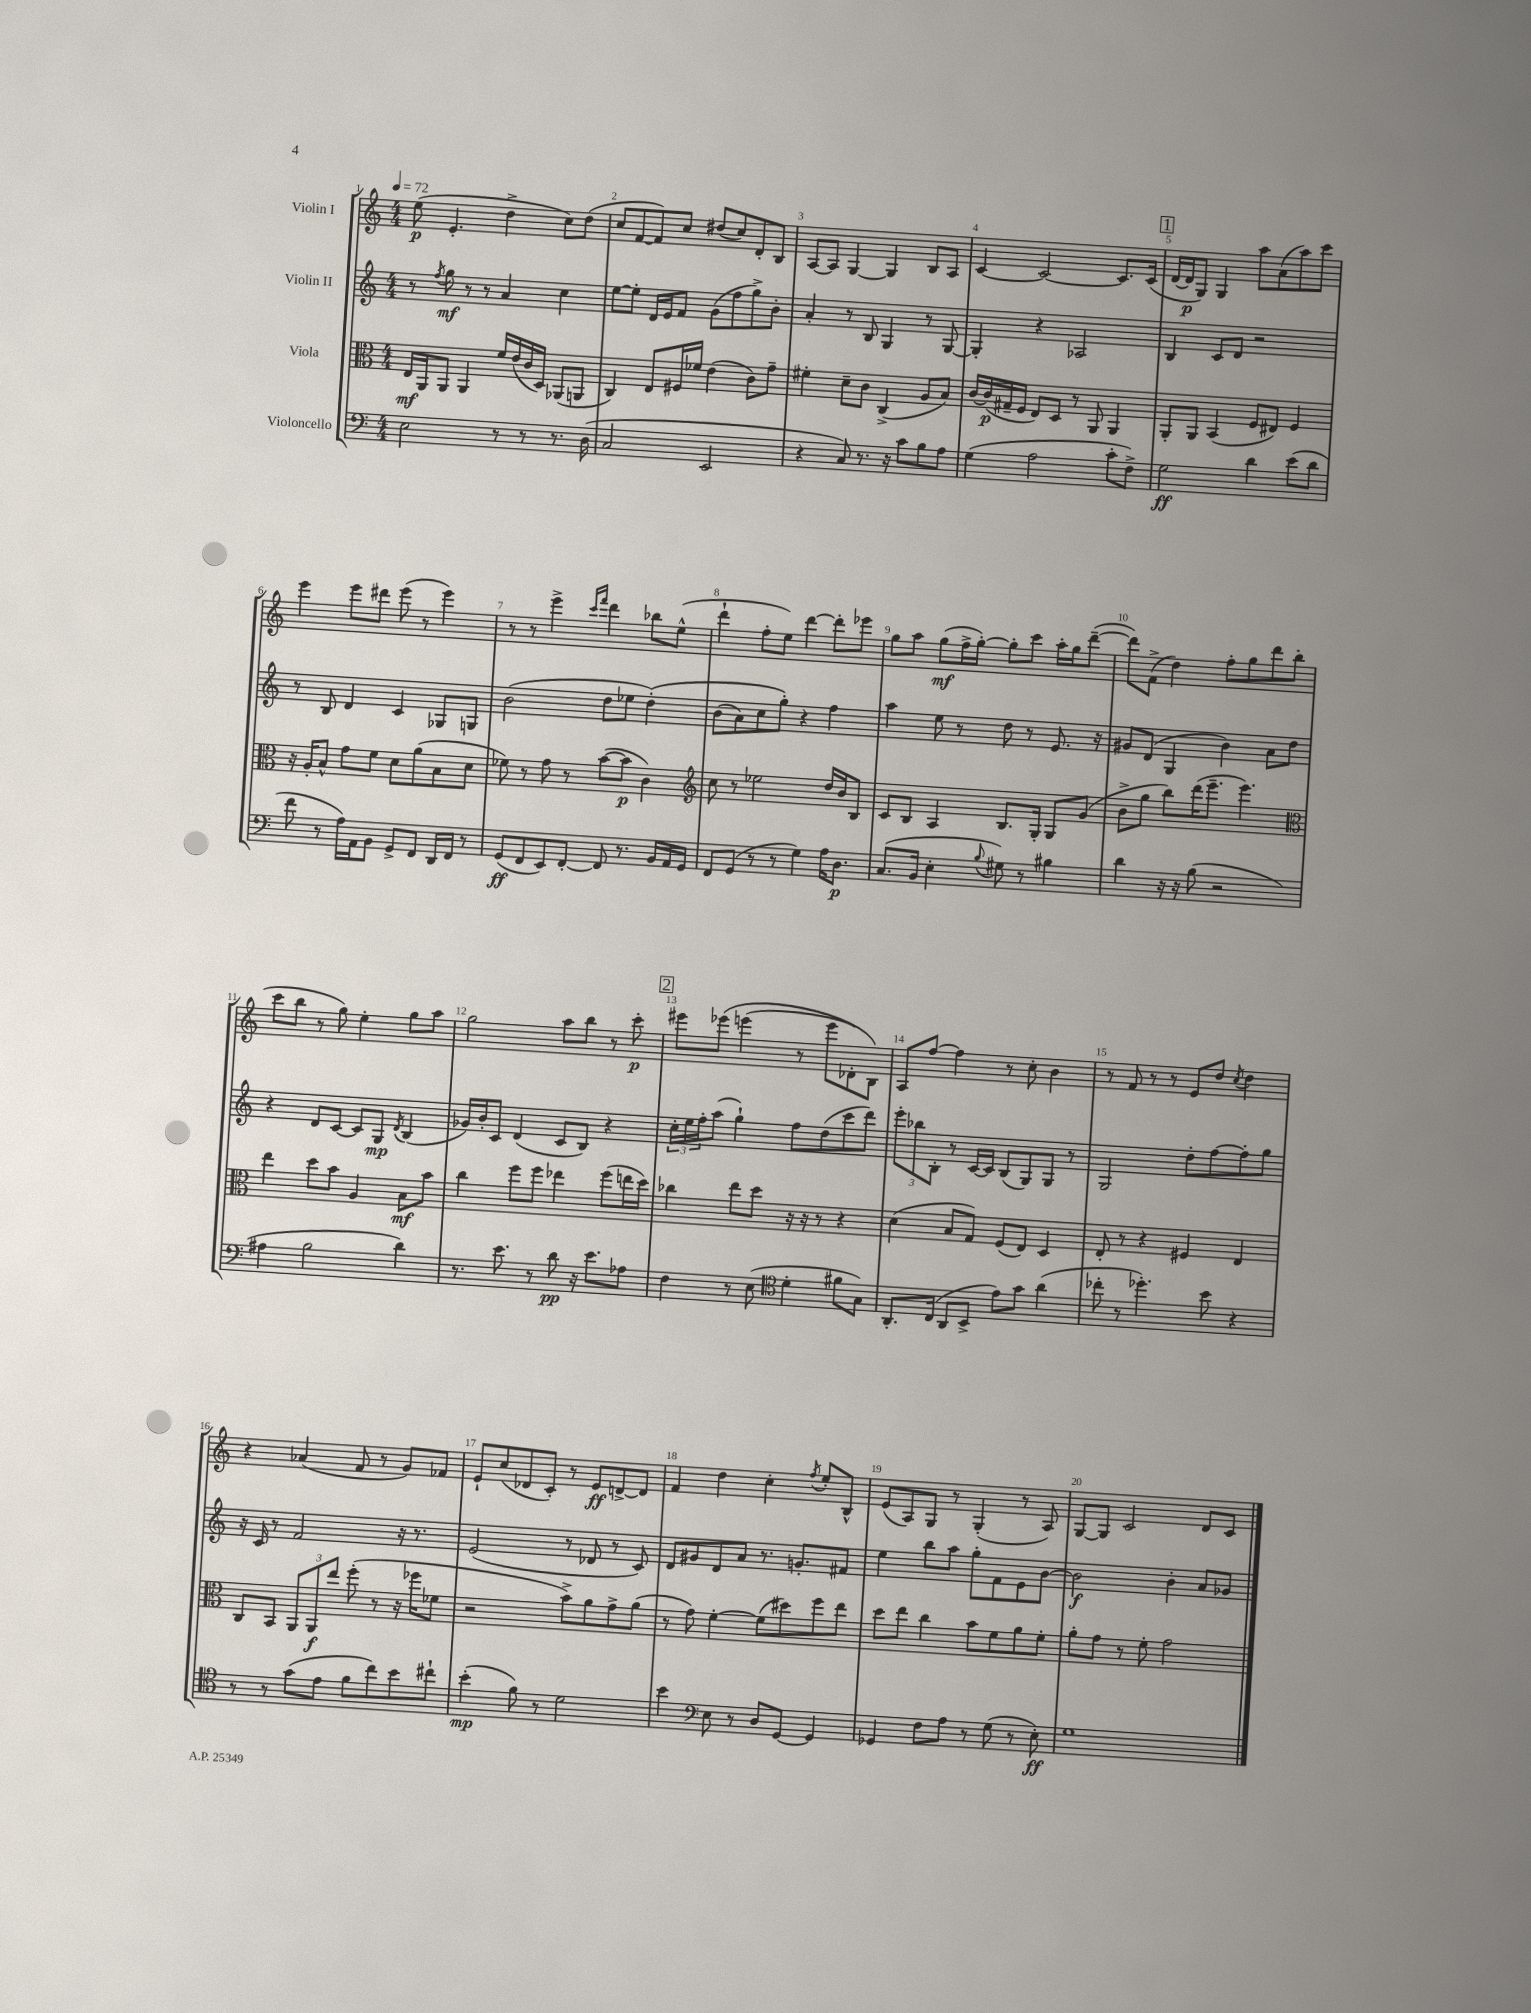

**kern	**kern	**kern	**kern
*staff4	*staff3	*staff2	*staff1
*clefF4	*clefC3	*clefG2	*clefG2
*k[]	*k[]	*k[]	*k[]
*M4/4	*M4/4	*M4/4	*M4/4
*MM72	*MM72	*MM72	*MM72
2E	16E	8r	(8ee
.	16AA	.	.
.	.	8qff	.
.	8AA	8gg	4.e'
.	4AA	8r	.
.	.	8r	.
8r	16f	4a	4dd^
.	(16e	.	.
8r	16c	.	.
.	16D)	.	.
8.r	(8AA-	4cc	8cc)
.	8AA	.	(8dd
(16D	.	.	.
=	=	=	=
2C	4C)	[8ee	8cc
.	.	8ee']	[8f
.	8E	16d	8f])
.	.	16e	.
.	16F#	8f	8cc
.	16f-	.	.
2EE	(4e	(8g	(8dd#
.	.	8ff	8cc)
.	8c)	8gg^)	8d'
.	8g~	8b'	8B
=	=	=	=
4r	4f#'	4a'	[8A
.	.	.	8A]
8C)	8d~	8r	[4G
8.r	8c	8B	.
.	(4C^	4G	4G]
16r	.	.	.
8c	.	.	.
8B	8A	8r	8B
8A	8B)	[8G	8A
=	=	=	=
(4G	[16c	4G']	[4c
.	(16c]	.	.
.	16G#~	.	.
.	16F	.	.
2A	8E)	4r	2c_
.	8D	.	.
.	8r	2A-	.
.	8AA	.	.
8c'	4AA	.	8.c]
8F^)	.	.	.
.	.	.	(16c
=	=	=	=
2G	8AA'	4B	[16d
.	.	.	16d]
.	8AA	.	8G)
.	(4BB	8c	4G
.	.	8d	.
4d	8F	2r	8aa
.	8E#)	.	(8a
(8e	4F	.	8aa)
8d	.	.	8ccc
=	=	=	=
8f	16r	8r	4eee
.	16A'	.	.
8r	8B^^	8B	.
16A)	8g	4d	8eee
16AA	.	.	.
8BB	8f	.	8ddd#
8GG^	8d	4c	(8eee
8FF	(8a	.	8r
16DD	8B	8G-	4eee)
16FF	.	.	.
8r	8d	8G	.
=	=	=	=
(8GG	8f-)	(2b	8r
8FF	8r	.	8r
8EE)	8g	.	4eee^
[8FF'	8r	.	.
.	.	.	16qqccc
.	.	.	16qqfff
8FF]	([8b	8dd	4ddd
8.r	8b]	8ee-	.
.	4c)	&(4dd')	8bb-
16BB	.	.	.
16AA	.	.	(8ee^^
16GG	.	.	.
=	=	=	=
*	*clefG2	*	*
8FF	8cc	(8b	4ddd`
(8GG	8r	8a)	.
8r	2ee-	8cc	8ff'
8r	.	8gg'&)	8ee)
4G)	.	4r	[4ddd
16A	16dd	4ff	8ddd']
8.D	16b	.	.
.	8B	.	8eee-
=	=	=	=
(8.C	8c	4aa	8gg
.	8B	.	8aa
16BB	.	.	.
4E'	4A	8ee	(8gg
.	.	8r	16ff^
.	.	.	[16gg')
8qqB	.	.	.
8G#)	8.B	8dd	8gg']
8r	.	8r	8ccc
.	16G'	.	.
4B#	8G	8.e	16aa'
.	.	.	16gg
.	(8g	.	([8ddd~
.	.	16r	.
=	=	=	=
4d	8b^	8g#	8ddd])
.	8gg	(8d	(8f^
16r	8bb)	4G	4dd)
16r	.	.	.
(8B	(16ddd	.	.
.	8.eee~	.	.
2r	.	4b)	8ff'
.	4.eee)	.	8gg
.	.	8a	8ddd
.	.	8dd	(8bb
=	=	=	=
*	*clefC3	*	*
4A#	4ee	4r	8ccc
.	.	.	8bb
2B	8dd	8d	8r
.	8b	[8c	8gg)
.	4A	8c]	4ee'
.	.	8G	.
.	.	8qd	.
4d)	8B	(4B	8gg
.	8b	.	8aa
=	=	=	=
8.r	4cc	16g-)	2gg
.	.	16b'	.
.	.	8c	.
8.e	.	.	.
.	8ff	(4d	.
8r	8ff	.	.
8d	4ee-	8c	8aa
16r	.	8B)	8bb
8.e	.	.	.
.	(8ff	4r	8r
8A-	16ee	.	8ccc'
.	16dd)	.	.
=	=	=	=
4F	4cc-	24cc'	8eee#
.	.	24ee	.
.	.	24ff'	.
.	.	(8aa	&(8eee-
8r	8ee	4gg`)	(4eee
(8E	8dd	.	.
*clefC4	*	*	*
4d'	16r	8ff	8r
.	16r	.	.
.	8r	(8dd	8eee
8f#	4r	8ccc	8d-')
8G)	.	8ddd)	8B&)
=	=	=	=
8.AA'	(4d	12eee'	8A
.	.	12bb-	.
.	.	.	[8ff
.	.	12B'	.
(16C	.	.	.
8AA	8B	8r	4ff]
8BB^	8G)	[16c	.
.	.	16c]	.
8e)	(8F	(8B	8r
8g	8E)	8G)	8cc'
(4a	4D	8G	4b
.	.	8r	.
=	=	=	=
8cc-'	8E'	2G	8r
8r	8r	.	8f
4.dd-')	4r	.	8r
.	.	.	8r
.	4F#	8dd'	8e
8b	.	[8ff	8dd
.	.	.	8qcc
4r	4E	8ff']	4dd
.	.	8gg	.
=	=	=	=
8r	8C	16r	4r
.	.	16c	.
8r	8BB	8r	.
(8g	12AA	2f	(4a-
.	12AA	.	.
8e	.	.	.
.	12ee	.	.
8f	(8ff'	.	8f
8cc)	8r	.	8r
8b	16r	16r	8g)
.	16ff-	8.r	.
8cc#`	8f-	.	8f-
=	=	=	=
(4b'	2r	(2e	8e`
.	.	.	(8cc
8f)	.	.	8d-
8r	.	.	8c')
2d	8b^)	8r	8r
.	8a	8d-	8e
.	8g^	8r	[8d^
.	(8a	8c)	8d]
=	=	=	=
4b	8r	8d	4f
.	8g)	8g#	.
*clefF4	*	*	*
8E	[4f'	8d	4dd
8r	.	8a	.
8D	(8f]	8.r	4cc'
[8GG	8dd#)	.	.
.	.	8.g'	.
.	.	.	8qff
4GG]	8ff	.	8ee'
.	8ee	8f#	8B^^
=	=	=	=
4GG-	8dd	4ee	(8e
.	8ee	.	8A)
8F	4cc	8bb	8G
8A	.	8aa	8r
8r	8b	8gg'	(4G'
(8G	8f	8f	.
8r	8a	8e	8r
8E')	8f'	[8b	8A)
=	=	=	=
1G	8a'	2b]	[8G
.	8g	.	8G]
.	8r	.	2c
.	8f'	.	.
.	2g	4b'	.
.	.	8a	8d
.	.	8g-	8c
==	==	==	==
*-	*-	*-	*-
